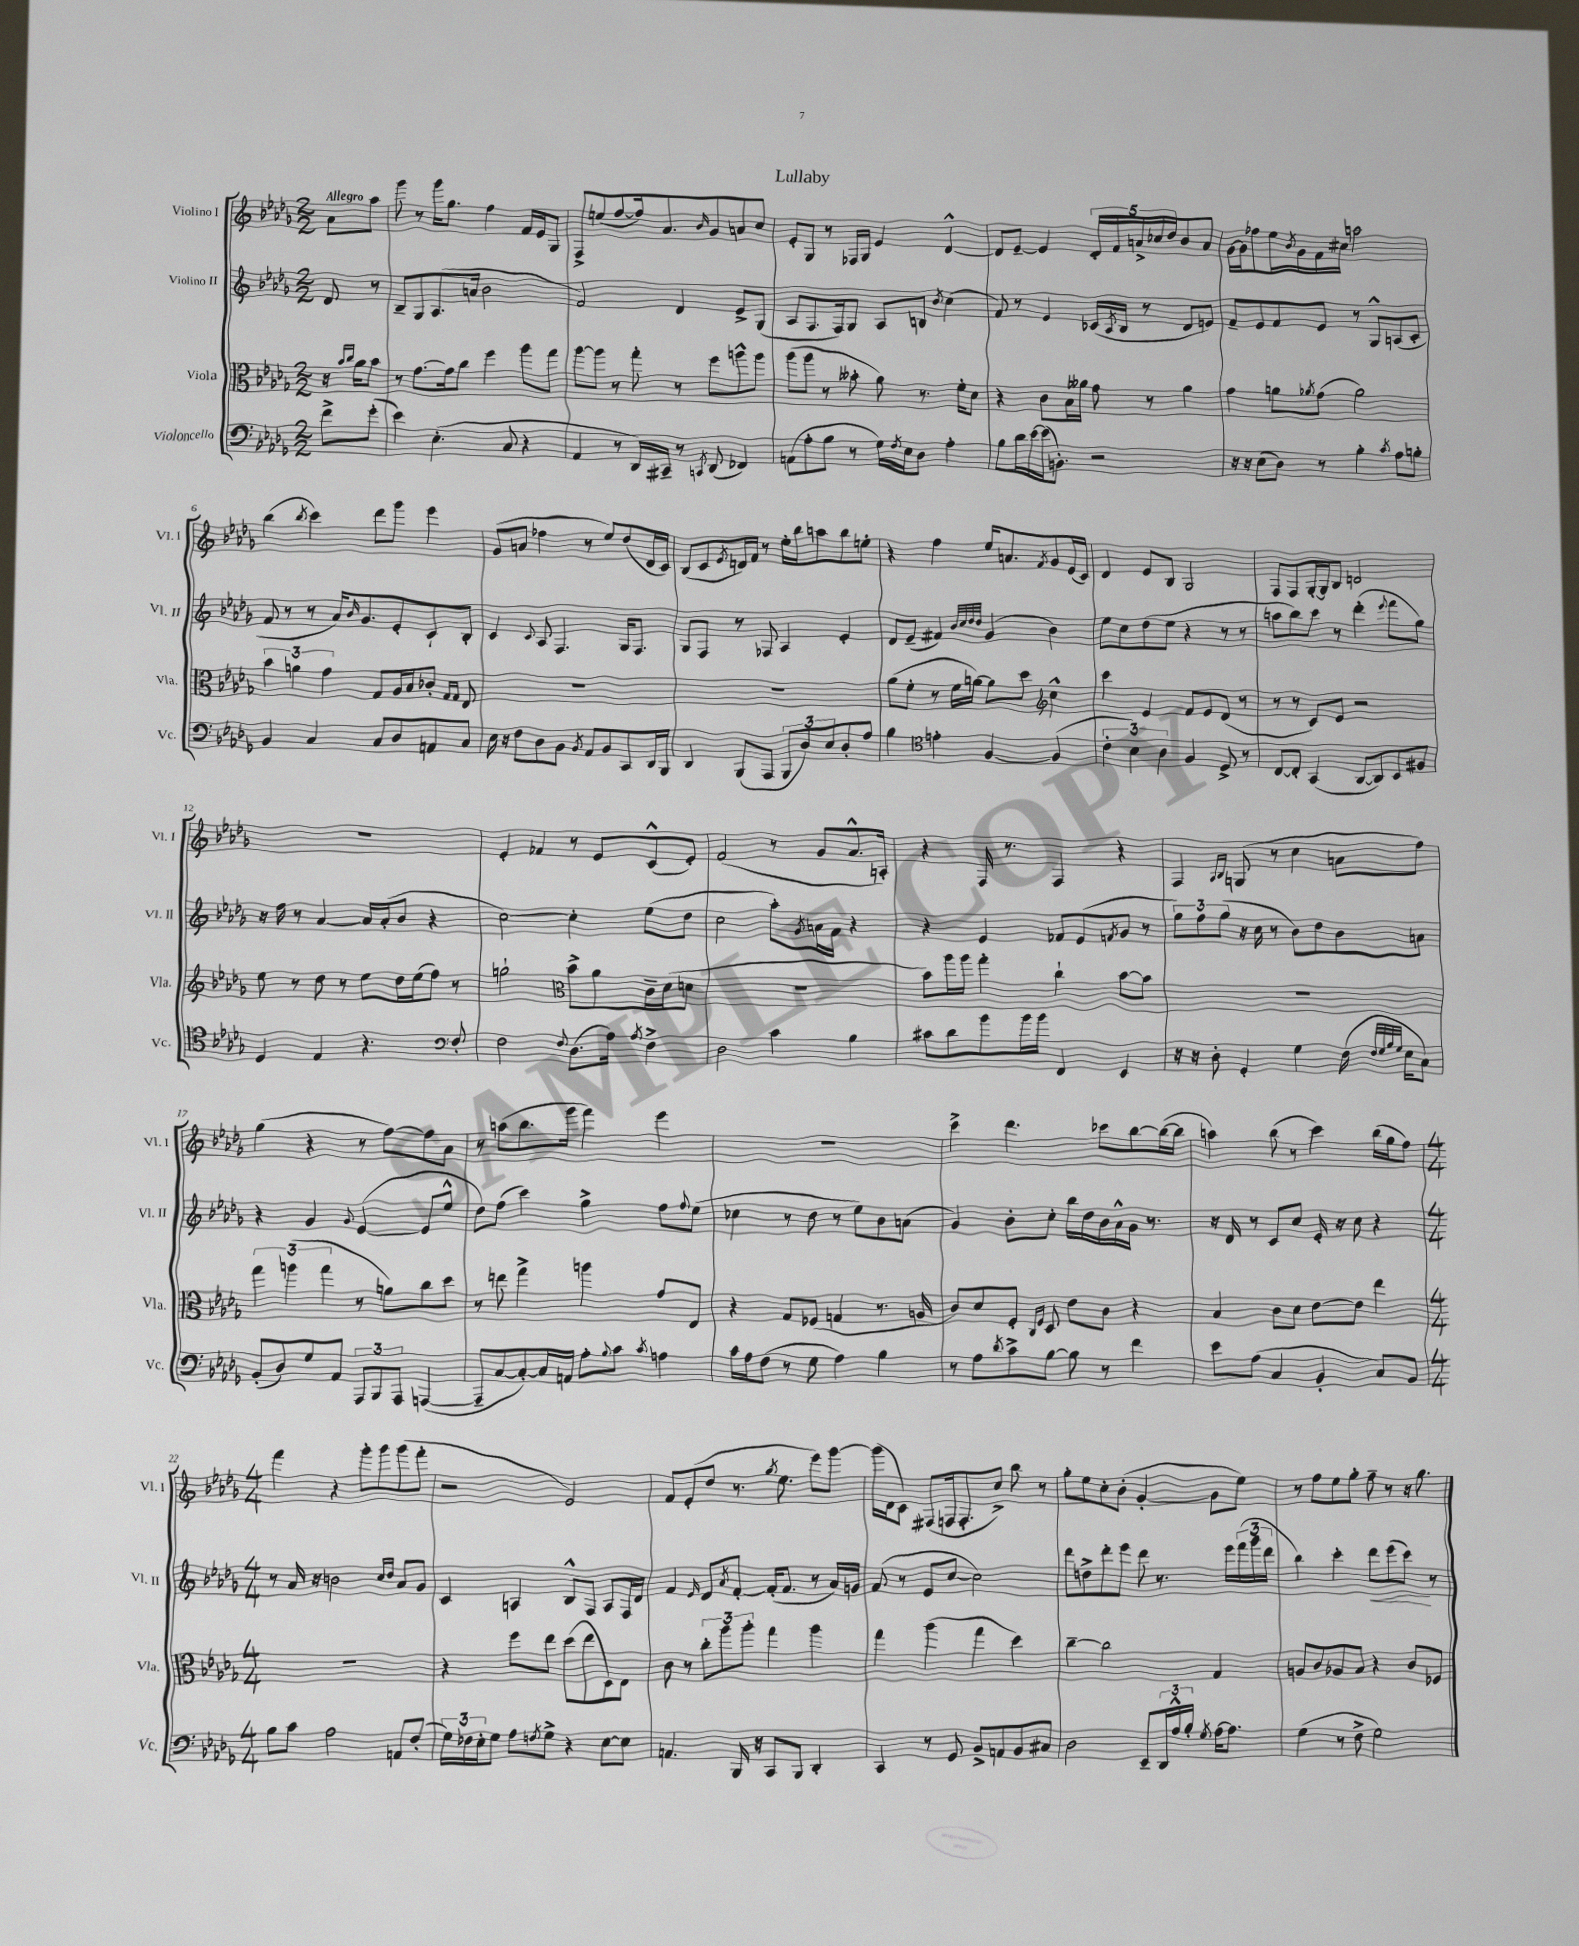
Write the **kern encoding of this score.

**kern	**kern	**kern	**kern
*staff4	*staff3	*staff2	*staff1
*clefF4	*clefC3	*clefG2	*clefG2
*k[b-e-a-d-g-]	*k[b-e-a-d-g-]	*k[b-e-a-d-g-]	*k[b-e-a-d-g-]
*M2/2	*M2/2	*M2/2	*M2/2
8f^	16r	8d-	8a-
.	16qqb-	.	.
.	16qqcc	.	.
.	16a-	.	.
(8g-'	8b-	8r	8aa-
=	=	=	=
4e-)	8r	8B-~	8ggg-
.	[8.g-	8G-	8r
(4.E-'	.	(8.A-	16ggg-
.	16g-]	.	8.gg-
.	8cc	.	.
.	.	16a	.
.	4ff	2b-	4ff
8C	.	.	.
4r	8aa-	.	16f
.	.	.	16e-
.	8gg-	.	8G-
=	=	=	=
4AA-	[8aa-	2f)	8F^
.	8aa-]	.	(8ee
8r	8r	.	[8ff
16DD-)	8gg-'	.	16ff])
16CC#~	.	.	8.a-
8r	8r	4d-	.
8qCC	.	.	16qqb-
(8DD-	8ff	.	8g-
4FF-)	8aa^^	8e-^	8a
.	8aa	(8G-	8cc
=	=	=	=
(8AA	(8aa-	8A-	8e-'
8A-'	8aa-	8.F	8G-
8B-	8r	.	8r
.	.	16F)	.
8r	8b--'	8G-	16F-
.	.	.	16G-
16G-)	8a-)	8A-	4e-
8qF	.	.	.
16E-	.	.	.
8D-	8.r	8B	.
.	.	8qb-	.
4A-'	.	(4cc	[4d-^^
.	16f'	.	.
.	8d-	.	.
=	=	=	=
8B-	4r	8f)	8d-]
16d-	.	8r	[8e-~
[16e-	.	.	.
(16e-]	8c	4e-	4e-]
8.BB')	.	.	.
.	16B-	.	.
.	16a--	.	.
2r	8g-	(16c-	20d-'
.	.	.	20f
.	.	8qA-	.
.	.	16B-	.
.	.	.	20a^
.	8r	8r	.
.	.	.	20cc-
.	.	.	20dd-
.	4a--	8d-	8b-
.	.	8e)	8a
=	=	=	=
16r	4g-	8f~	[16g-
16r	.	.	16g-]
(8E-	.	8e-	8ff-
8D-)	8a	8f	16ee-
.	.	.	8qb-
.	.	.	16g-
.	8qa-	.	.
8r	(8g-	8e-	16f
.	.	.	16cc#
4B-'	2a-)	8r	2aa
.	.	8G-^^	.
8qc	.	.	.
8A-	.	(8A	.
8B'	.	8c'	.
=	=	=	=
4BB-	6b-	8f	(4bb-
.	.	8r	.
.	6a	.	.
.	.	.	8qbb-
4C	.	8r	4ccc)
.	6g-	.	.
.	.	16a-)	.
.	.	16qqb-	.
.	.	8.g-	.
8C	8G-	.	8ddd-
8D-	16A-	8e-'	8ggg-
.	16B-	.	.
8AA	8c-'	8c`	4eee-
.	16qqG-	.	.
.	16qqG-	.	.
8C	8E-	8B-'	.
=	=	=	=
16E-	1r	4c	(8g-
16r	.	.	.
8F	.	.	8a
.	.	8qqc	.
8D-	.	8A-	4ff-
8BB-	.	4.F	.
8qBB-	.	.	.
8AA-	.	.	8r
8BB-	.	.	8ee-)
8CC	.	16G-	(8dd-
.	.	8.F	.
16DD-	.	.	16d-
16BBB-	.	.	16c)
=	=	=	=
4DD-	1r	8G-	(8B-
.	.	8F	8c
.	.	.	8qe-
(8BBB-	.	8r	16d)
.	.	.	16f
8AAA-	.	8F-	8r
12BBB-	.	4A-	16ee-'
.	.	.	16bb-
12D-)	.	.	.
.	.	.	8aa
12E-	.	.	.
8D-'	.	4e-'	8bb-
8A-	.	.	8ee'
=	=	=	=
4B-	(8a-	8d-	4r
.	8f'	(8e-~	.
*clefC4	*	*	*
4e'	8r	4f#)	4ff
.	16f	.	.
.	[16a)	.	.
.	.	32qqb-	.
.	.	32qqcc	.
.	.	32qqdd-	.
.	.	32qqdd-	.
[4F	8a]	(4g-	16ee-
.	.	.	8.a
.	8dd-	.	.
.	.	.	8qf
(4F]	4cc^^	4b-)	8g-
.	.	.	(16e-
.	.	.	16c)
=	=	=	=
*	*clefG2	*	*
6c'	4ccc	8ee-	4d-
.	.	8cc	.
6B-)	.	.	.
.	4e-	(8dd-	8e-
6A-	.	.	.
.	.	8ee-	8B-
4F	8f	4r	2G-
.	8e-	.	.
8D-^	(8d-	8r	.
8r	8r	8r	.
=	=	=	=
[8C	8r	8aa	8F
8C']	8r	8bb-)	8F
(4GG-	8c)	8ccc	[16G-'
.	.	.	16G-]
.	8e-	8r	8B-
[8AA-	2r	(4ddd-'	2d
8AA-])	.	.	.
.	.	8qqeee-	.
8BB-	.	8fff	.
8F#	.	8gg-)	.
=	=	=	=
4D-	8ee-	16r	1r
.	.	16ff	.
.	8r	8r	.
4E-	8dd-	[4a-	.
.	8r	.	.
4.r	8ee-	16a-]	.
.	.	(16a-'	.
.	16dd-	8b-	.
.	(16ee-	.	.
.	8ff)	4r	.
8F'	8r	.	.
=	=	=	=
*clefF4	*	*	*
2F	2gg`	[2cc)	4e-'
.	.	.	4f-
*	*clefC3	*	*
8qqF	.	.	.
(8.D-	8b-^	4cc']	8r
.	8a-	.	8e-
16A-)	.	.	.
8qA-	.	.	.
4F^	16c~	(8ee-	(8c^^
.	(16d-	.	.
.	8d	8dd-	8e-')
=	=	=	=
2D-	1r	2cc	(2f
4c	.	8aa-')	8r
.	.	8qg-	.
.	.	16a	8g-
.	.	16f	.
4B-	.	4r	8.a-^^
.	.	.	16A')
=	=	=	=
8c#	8b-)	4r	4r
8d-	16aa-	.	.
.	16aa-	.	.
8b-	4gg-'	4e-	16F
.	.	.	8.r
16b-	.	.	.
16b-	.	.	.
4FF	4cc`	8f-	4F
.	.	(8e-	.
.	.	8qf	.
4EE-	[8b-	8g-	4r
.	8b-]	8r	.
=	=	=	=
16r	1r	12gg-)	4F
16r	.	.	.
.	.	12ff	.
8D-'	.	.	.
.	.	(12gg-	.
.	.	.	16qqA-
.	.	.	16qqB-
4GG-'	.	16r	(8G
.	.	16cc	.
.	.	8r	8r
4G-	.	8b-)	4cc
.	.	8dd-	.
(16F	.	8b-	8a
32qqF	.	.	.
32qqG-	.	.	.
32qqB-	.	.	.
32qqG-	.	.	.
16E-	.	.	.
8C)	.	8a	8ff)
=	=	=	=
(8BB-'	6gg-	4r	(4gg-
8D-)	.	.	.
.	(6aa	.	.
8G-	.	4g-	4r
.	6gg-	.	.
8AA-	.	.	.
.	.	8qqg-	.
12AAA-	8r	([4e-	8r
12BBB-	.	.	.
.	8a)	.	[8ff)
12AAA-	.	.	.
([4AAA	8cc	8e-]	8ff]
.	8dd-	8ee-^^	8a-
=	=	=	=
8AAA~]	8r	8dd-)	8r
[8C	8ee	(8ff	(8aa
8C'_)	4gg-^	4ccc)	8.bb-
16C]	.	.	.
16AA	.	.	16ggg-
8A-'	4aa	4gg-^	4fff)
8qqB-	.	.	.
8c	.	.	.
8qc	.	.	.
4A	8g-	8ff	4eee-
.	.	8qqff	.
.	8E-	(8ee-	.
=	=	=	=
16c	4r	4cc-	1r
16A-	.	.	.
(8F	.	.	.
8r	8G-	8r	.
8G-	(8F-	8dd-	.
4A-)	4G	8r	.
.	.	8ee-)	.
4B-	8.r	8b-	.
.	.	(8a	.
.	16A	.	.
=	=	=	=
8r	8c)	4g-)	4ccc^
8A-	8d-	.	.
8qd-	.	.	.
8c^	8F'	8b-'	4.ddd-
.	16qqC	.	.
.	16qqF	.	.
[8B-	8D-	8cc'	.
8B-]	8e-	16bb-	.
.	.	16dd-	.
8r	8c	16b-	8ccc-
.	.	16a-^^	.
4f	4r	16g-	[8bb-
.	.	8.r	.
.	.	.	(16bb-_
.	.	.	16bb-]
=	=	=	=
8e-	4B-	16r	4aa)
.	.	16d-	.
(8A-	.	8r	.
4C	8c	8c	(8bb-
.	8d-	8cc	8r
4BB-'	[8e-	16e-'	4ccc)
.	.	16r	.
.	8e-]	8cc	.
8C)	4ee-	4r	(16bb-
.	.	.	16gg-
8BB-	.	.	8ff)
=	=	=	=
*M4/4	*M4/4	*M4/4	*M4/4
8B-	1r	8r	4fff
8c	.	16a-	.
.	.	16r	.
2A-	.	2b	4r
.	.	.	8ggg-'
.	.	.	8ggg-
.	.	16qqcc	.
.	.	16qqdd-	.
8AA	.	8a-	(8ggg-
(8F'	.	8g-	8fff'
=	=	=	=
24G-)	4r	4c	2r
24F-	.	.	.
24E-'	.	.	.
8G-	.	.	.
8A-	8ff	4A	.
8qF	.	.	.
8G-^	8ee-	.	.
4r	(8dd-	8B-^^	2e-)
.	8ee-	8F	.
[8E-	8D-)	8A	.
8E-]	8E-	16F	.
.	.	16d-	.
=	=	=	=
4.AA	8c	4f	8f
.	8r	.	(8e-'
.	.	16qqe-	.
.	12cc'	8d-	8dd-
.	12aa-	.	.
.	.	8qa-	.
16BBB-	.	[8f'	8.r
.	12aa-'	.	.
16r	.	.	.
8CC	4gg-	(16f']	.
.	.	.	8qgg-
.	.	8.f	8.ee-
8BBB-	.	.	.
4DD-'	4aa-	8r	8eee-)
.	.	16a-)	[8ggg-
.	.	16g	.
=	=	=	=
4CC	4gg-	(8f	(16ggg-]
.	.	.	16d-
.	.	8r	8c)
8r	(4aa-	8e-	(8F#
8GG-	.	[8cc	16F
.	.	.	8.F'
8BB-^	4gg-	2cc])	.
8AA	.	.	8cc^)
8BB-	4dd-)	.	8bb-
8C#	.	.	8r
=	=	=	=
2D-	[4cc~	8ddd-	8gg-'
.	.	8dd^	8ee-
.	2cc]	8ddd-'	8cc'
.	.	8eee-	(8b-'
8EE-~	.	8ddd-	[4g-'
24DD-	.	8.r	.
24A-^^	.	.	.
24B-'	.	.	.
8qG-	.	.	.
[16A-	4G-	.	8g-]
8.A-]	.	16eee-	.
.	.	(24fff	8ee-)
.	.	24ggg-	.
.	.	24ddd-	.
=	=	=	=
(4G-	8A	4bb-)	8r
.	8c	.	8ff
8r	8A-	4ccc'	8ee-
8F^	8B-	.	8gg-'
2G-)	4r	8ddd-	8ff~
.	.	(8eee-	8r
.	8c	8ccc)	16r
.	.	.	8.gg-
.	8F-	8r	.
==	==	==	==
*-	*-	*-	*-
